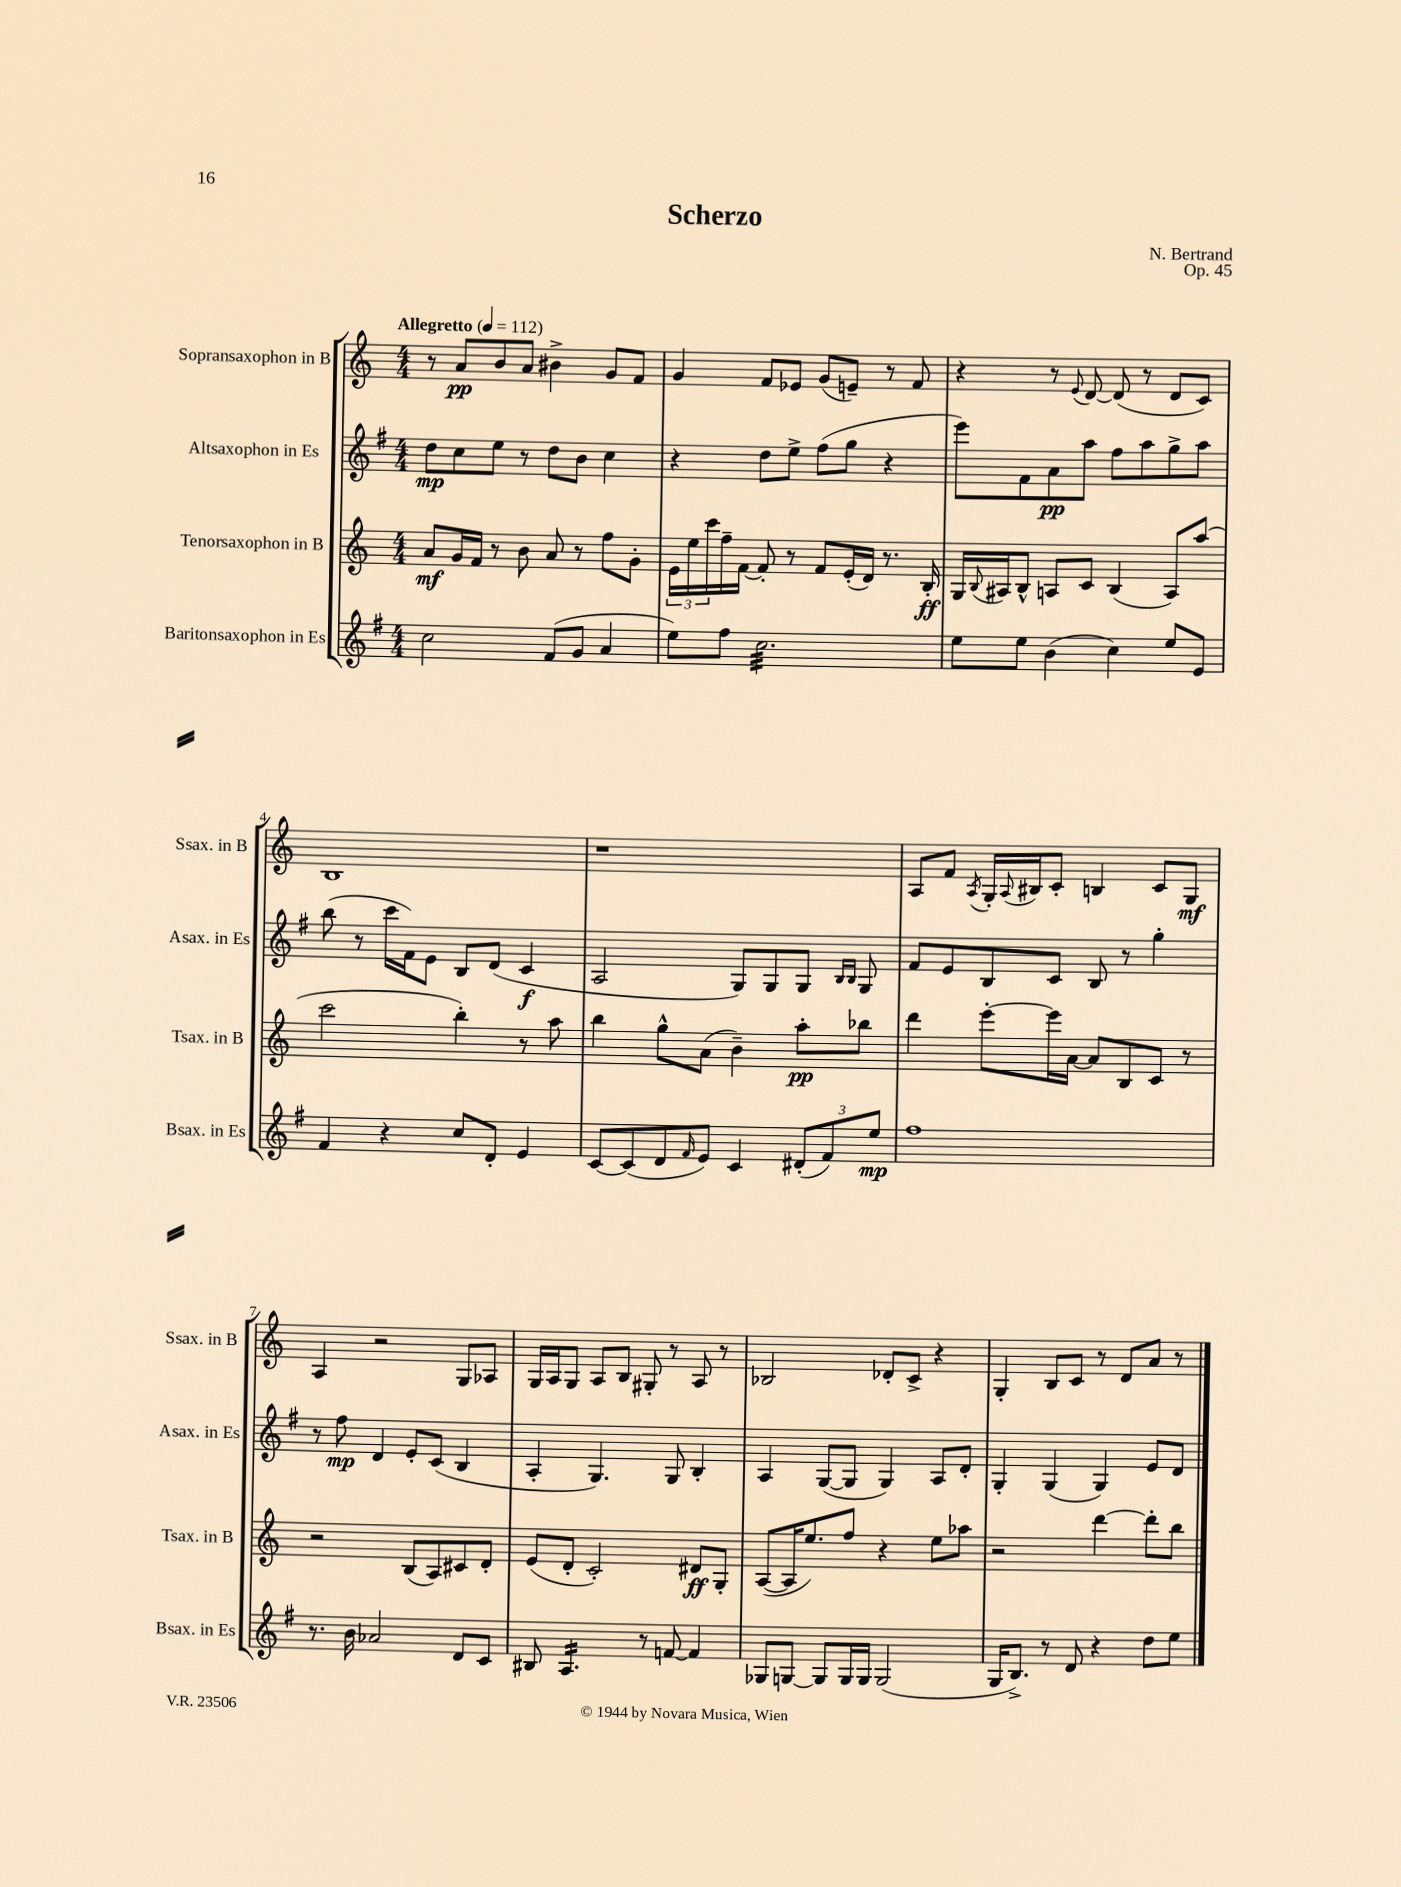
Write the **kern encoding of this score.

**kern	**kern	**kern	**kern
*staff4	*staff3	*staff2	*staff1
*clefG2	*clefG2	*clefG2	*clefG2
*k[f#]	*k[]	*k[f#]	*k[]
*M4/4	*M4/4	*M4/4	*M4/4
*MM112	*MM112	*MM112	*MM112
2cc	8a	8dd	8r
.	16g	8cc	8a
.	16f	.	.
.	8r	8ee	8b
.	8b	8r	8a
(8f#	8a	8dd	4b#^
8g	8r	8b	.
4a	8ff	4cc	8g
.	8g'	.	8f
=	=	=	=
8ee)	24e	4r	4g
.	24ee	.	.
.	24ccc	.	.
8ff#	16ff~	.	.
.	[16f	.	.
2.cc	8f']	8dd	8f
.	8r	8ee^	8e-
.	8f	(8ff#	(8g
.	(16e'	8gg	8e~)
.	16d)	.	.
.	8.r	4r	8r
.	.	.	8f
.	16B'	.	.
=	=	=	=
8ee	16G	8eee)	4r
.	8qqB	.	.
.	16A#	.	.
8ee	8B^^	8f#	.
(4b	8A	8a	8r
.	.	.	8qqe
.	8c	8aa	[8d
4cc)	(4B	8ff#	(8d]
.	.	8aa	8r
8ee	8A)	8gg^	8d
8e	(8aa	8aa	8c)
=	=	=	=
4f#	2ccc	(8bb	1B
.	.	8r	.
4r	.	16ccc	.
.	.	16f#)	.
.	.	8e	.
8cc	4bb')	8B	.
8d'	.	(8d	.
4e	8r	4c	.
.	8aa	.	.
=	=	=	=
[8c	4bb	2A	1r
(8c]	.	.	.
8d	8gg^^	.	.
16qqf#	.	.	.
8e)	(8a	.	.
4c	4b~)	8G)	.
.	.	8G	.
(12d#'	8aa'	8G	.
12f#)	.	.	.
.	.	16qqB	.
.	.	16qqB	.
.	8bb-	8G	.
12ee	.	.	.
=	=	=	=
1ff#	4ddd	8f#	8A
.	.	8e	8f
.	.	.	8qA
.	[8eee'	8B	16G'
.	.	.	8qqA
.	.	.	16B#
.	16eee]	8c	8c'
.	[16a	.	.
.	8a]	8B	4B
.	8B	8r	.
.	8c	4gg'	8c
.	8r	.	8G
=	=	=	=
8.r	2r	8r	4A
.	.	8ff#	.
16b	.	.	.
2a-	.	4d	2r
.	(8B	8e'	.
.	8A)	(8c	.
8d	8c#	4B	8G
8c	8d'	.	8A-
=	=	=	=
8B#	(8e	4A'	16G
.	.	.	16A
4.A	8d'	.	8G
.	2c')	4.G)	8A
.	.	.	8B
8r	.	.	8G#'
[8f	.	8G	8r
4f]	8d#	4B'	8A
.	8G'	.	8r
=	=	=	=
8G-	([8A	4A	2B-
[8G	16A]	.	.
.	8.ee)	.	.
8G]	.	([8G	.
16G	8ff	8G]	.
16G	.	.	.
(2G	4r	4G)	8d-'
.	.	.	8c^
.	8ee	8A	4r
.	8aa-	8d'	.
=	=	=	=
16G	2r	4G'	4G'
8.B^)	.	.	.
8r	.	(4G	8B
8d	.	.	8c
4r	[4ddd	4G)	8r
.	.	.	8d
8dd	8ddd']	8e	8a
8ee	8bb	8d	8r
==	==	==	==
*-	*-	*-	*-
